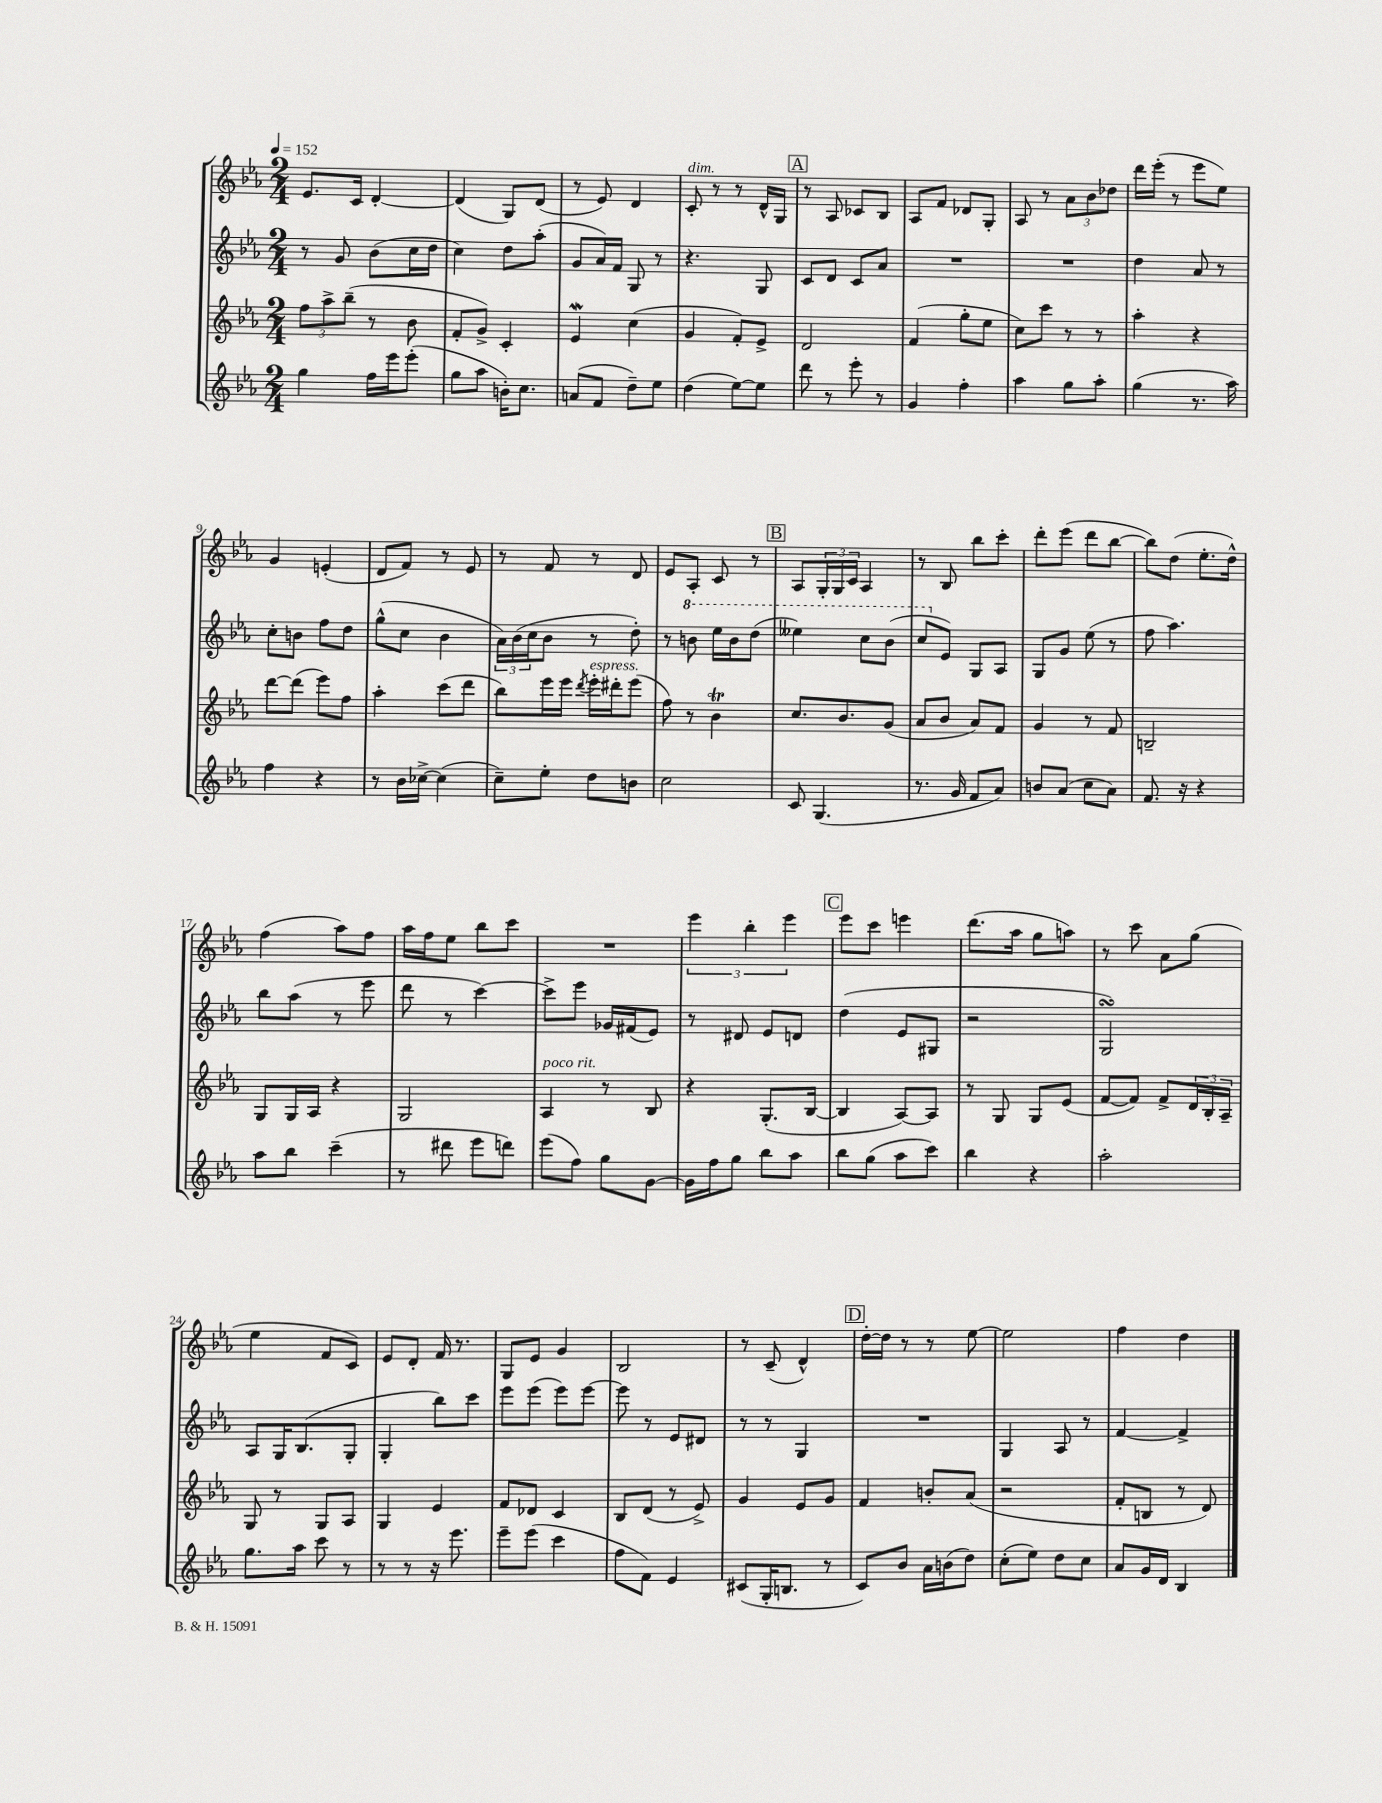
<<
\new StaffGroup <<
\new Staff = "s0" {
    \clef treble \key ees \major \numericTimeSignature \time 2/4 \tempo 4 = 152
    ees'8. c'16 d'4~-. |
    d'4( g8) d'8( |
    r8 ees'8) d'4 |
    c'8-.^\markup { \italic "dim." } r8 r8 d'16-^ g16 |
    \mark \markup { \box "A" } r8 aes8 ces'8 bes8 |
    aes8 f'8 des'8 g8-. |
    aes8 r8 \tuplet 3/2 { aes'8 bes'8 des''8 } |
    d'''16 ees'''16-.( r8 ees'''8 ees''8) |
    g'4 e'4-.( |
    d'8 f'8) r8 ees'8 |
    r8 f'8 r8 d'8 |
    ees'8 aes8-. c'8 r8 |
    \mark \markup { \box "B" } aes8 \tuplet 3/2 { g16-. g16 c'16 } aes4 |
    r8 bes8 bes''8 c'''8-. |
    d'''8-. ees'''8( d'''8 bes''8~ |
    bes''8) d''8( ees''8.-. d''16-^) |
    f''4( aes''8) f''8 |
    aes''16 f''16 ees''8 bes''8 c'''8 |
    R2 |
    \tuplet 3/2 { ees'''4 bes''4-. ees'''4 } |
    \mark \markup { \box "C" } ees'''8 c'''8 e'''4 |
    d'''8.( aes''16 g''8 a''8) |
    r8 c'''8 aes'8 g''8( |
    ees''4 f'8 c'8) |
    ees'8 d'8-. f'16 r8. |
    g8 ees'8 g'4 |
    bes2 |
    r8 c'8--( d'4-^) |
    \mark \markup { \box "D" } d''16~-. d''16 r8 r8 ees''8~ |
    ees''2 |
    f''4 d''4 \bar "|." |
}
\new Staff = "s1" {
    \clef treble \key ees \major \numericTimeSignature \time 2/4
    r8 g'8 bes'8( c''16 d''16 |
    c''4) d''8 aes''8-.( |
    g'8 aes'16) f'16 g8 r8 |
    r4. g8 |
    \mark \markup { \box "A" } c'8 d'8 c'8 aes'8 |
    R2 |
    R2 |
    d''4 aes'8 r8 |
    c''8-. b'8 f''8 d''8 |
    g''8-^( c''8 bes'4 |
    \tuplet 3/2 { aes'16) bes'16( c''16 } bes'8 r8 d''8-.) |
    r8 \ottava #1 b''8 ees'''16 b''16 d'''8( |
    \mark \markup { \box "B" } eeses'''4) c'''8 bes''8( |
    c'''8 \ottava #0 ees'8) g8 aes8 |
    g8 g'8 ees''8( r8 |
    f''8 aes''4.) |
    bes''8 aes''8( r8 ees'''8 |
    d'''8 r8 c'''4~) |
    c'''8-> ees'''8 ges'16 fis'16( ees'8) |
    r8 dis'8 ees'8 d'8 |
    \mark \markup { \box "C" } d''4( ees'8 gis8 |
    r2 |
    g2\turn) |
    aes8 g16 bes8.( g8-. |
    g4-. bes''8) c'''8 |
    ees'''8 ees'''8( ees'''8) ees'''8~ |
    ees'''8 r8 ees'8 dis'8 |
    r8 r8 g4 |
    \mark \markup { \box "D" } R2 |
    g4 aes8 r8 |
    f'4~ f'4-> \bar "|." |
}
\new Staff = "s2" {
    \clef treble \key ees \major \numericTimeSignature \time 2/4
    \tuplet 3/2 { f''8 aes''8-> bes''8--( } r8 bes'8 |
    f'8-. g'8->) c'4-. |
    ees'4\mordent c''4( |
    g'4 f'8-.) ees'8-> |
    \mark \markup { \box "A" } d'2 |
    f'4( g''8-. ees''8 |
    c''8) c'''8 r8 r8 |
    aes''4-. r4 |
    d'''8~ d'''8( ees'''8) f''8 |
    aes''4-. c'''8( d'''8 |
    bes''8) ees'''16 ees'''16 \acciaccatura { d'''8 } ees'''16-.^\markup { \italic "espress." } dis'''16-. ees'''8( |
    f''8) r8 bes'4\trill |
    \mark \markup { \box "B" } c''8. bes'8. g'8( |
    aes'8 bes'8 aes'8) f'8 |
    g'4 r8 f'8 |
    b2-- |
    g8 g16 aes16 r4 |
    g2 |
    aes4^\markup { \italic "poco rit." } r8 bes8 |
    r4 g8.-.( bes16~ |
    \mark \markup { \box "C" } bes4 aes8~) aes8 |
    r8 g8 g8 ees'8( |
    f'8~ f'8) f'8-> \tuplet 3/2 { d'16 bes16-. aes16-- } |
    g8 r8 g8 aes8 |
    g4 ees'4 |
    f'8 des'8 c'4 |
    bes8 d'8( r8 ees'8->) |
    g'4 ees'8 g'8 |
    \mark \markup { \box "D" } f'4 b'8-. aes'8( |
    r2 |
    f'8-. b8 r8 d'8) \bar "|." |
}
\new Staff = "s3" {
    \clef treble \key ees \major \numericTimeSignature \time 2/4
    g''4 f''16 ees'''16 ees'''8-.( |
    g''8 aes''8 b'16-.) c''8. |
    a'8( f'8 d''8--) ees''8 |
    d''4( ees''8~) ees''8 |
    \mark \markup { \box "A" } d'''8 r8 ees'''8-. r8 |
    g'4 f''4-. |
    aes''4 g''8 aes''8-. |
    g''4( r8. aes''16) |
    f''4 r4 |
    r8 bes'16 ces''16~-> ces''4( |
    c''8--) ees''8-. d''8 b'8 |
    c''2 |
    \mark \markup { \box "B" } c'8 g4.( |
    r8. g'16 f'8 aes'8) |
    b'8 aes'8( c''8 aes'8) |
    f'8. r16 r4 |
    aes''8 bes''8 c'''4--( |
    r8 dis'''8 ees'''8 d'''8) |
    ees'''8( f''8) g''8 g'8~ |
    g'16 f''16 g''8 bes''8 aes''8 |
    \mark \markup { \box "C" } bes''8 g''8( aes''8 c'''8) |
    bes''4 r4 |
    aes''2-. |
    g''8. aes''16 c'''8 r8 |
    r8 r8 r16 ees'''8. |
    ees'''8-- ees'''8( c'''4 |
    f''8 f'8) ees'4 |
    cis'8( g16-. b8. r8 |
    \mark \markup { \box "D" } c'8) bes'8 aes'16 b'16( d''8) |
    c''8-.( ees''8) d''8 c''8 |
    aes'8 g'16 d'16 bes4 \bar "|." |
}
>>
>>
